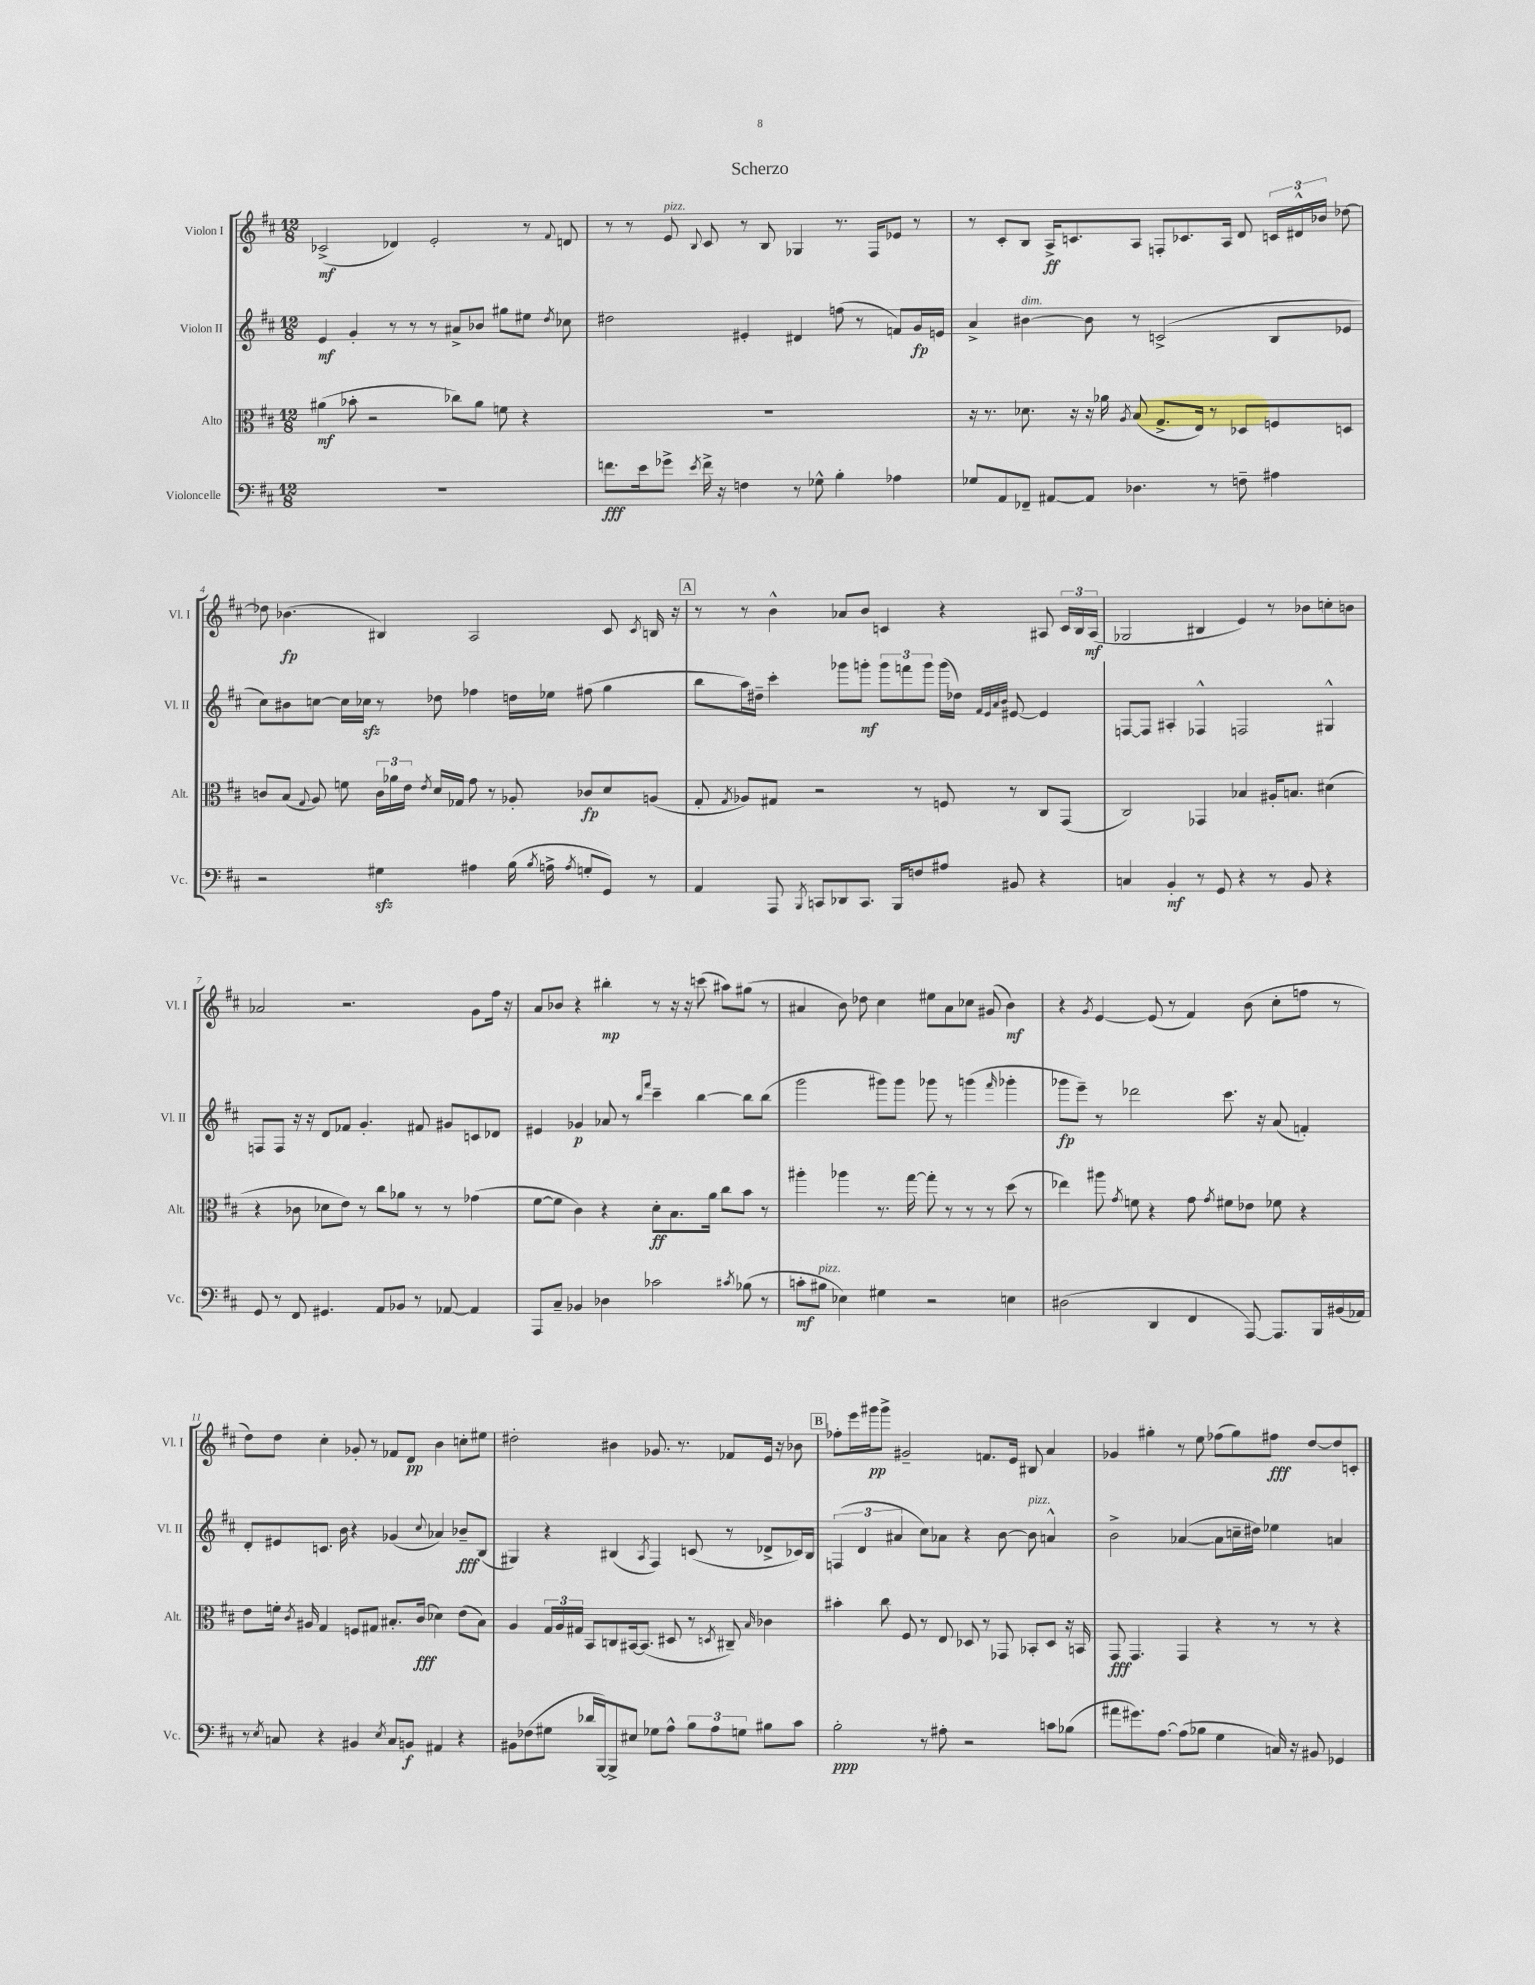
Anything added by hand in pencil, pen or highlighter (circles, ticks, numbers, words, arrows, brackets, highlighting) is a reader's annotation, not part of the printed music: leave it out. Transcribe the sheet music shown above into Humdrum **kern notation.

**kern	**kern	**kern	**kern
*staff4	*staff3	*staff2	*staff1
*clefF4	*clefC3	*clefG2	*clefG2
*k[f#c#]	*k[f#c#]	*k[f#c#]	*k[f#c#]
*M12/8	*M12/8	*M12/8	*M12/8
1.r	(4a#\	4e/	(2c-^/
.	8b-'\	4g'/	.
.	2r	.	.
.	.	8r	4d-/)
.	.	8r	.
.	.	8r	2e'/
.	8cc-\L)	8a#^/L	.
.	8a#\J	8b-/J	.
.	8f\	8gg#\L	.
.	4r	8ee#\J	8r
.	.	8qdd/	8qqf#/
.	.	8cc-\	8d/
=	=	=	=
8.f\L	1.r	2dd#\	8r
.	.	.	8r
16e\k	.	.	.
8g-^\J	.	.	8e/
8qe/	.	.	8qqB/
16f^\	.	.	8c#/
16r	.	.	.
4F\	.	4e#'/	8r
.	.	.	8B/
8r	.	4d#/	4G-/
8G-^^\	.	.	.
4B'\	.	(8ff\	8.r
.	.	8r	.
.	.	.	16F#/LK
4A-\	.	8f/L)	8e-/J
.	.	16g/L	8r
.	.	16e/JJ	.
=	=	=	=
8G-/L	16r	4a^/	8r
.	8.r	.	.
8AA/	.	.	8c#'/L
8FF-~/J	8.d-\	[4b#\	8B/J
[8AA#/L	.	.	16A^/LK
.	16r	.	8.c/
8AA#/]J	16r	8b#\]	.
.	16a-\	.	.
.	8qA/	.	.
4.D-\	(8B/	8r	8A/J
.	8.G^/L	(2c^/	8F'/L
.	.	.	8.c-/
.	16E/Jk)	.	.
8r	8r	.	.
.	.	.	16A/Jk
8F~\	8D-/L	.	8d/
4A#\	8F/	8B/L	24c/LL
.	.	.	24d#^^/
.	.	.	24b-/JJ
.	8D/J	8e-/J	[8dd-\
=	=	=	=
2r	8c/L	8cc#\L)	8dd-\]
.	(8B/J	8b#\	(4.b-\
.	8qqG/	.	.
.	8A/)	[8cc\J	.
.	8f\	16cc\]LL	.
.	.	16cc-\JJ	.
4G#\	24c\LL	8r	4B#/)
.	24a-\	.	.
.	24e\JJ	.	.
.	8qe/	.	.
.	16d/LL	8dd-\	.
.	16G-/JJ	.	.
4A#\	8g\	4ff-\	2A/
.	8r	.	.
(16B\	8A-'/	16dd\LL	.
8qB/	.	.	.
16A^\	.	16ee-\JJ	.
8qA/	.	.	.
8G'/L	8c-/L	(8ff#\	.
8GG/J)	8d/	4gg\	8c#/
.	.	.	8qc#/
8r	(8A/J	.	16B/
.	.	.	16r
=	=	=	=
4AA/	8G'/	8bb\L	8r
.	8qG/	.	.
.	8A-/L)	16aa\L)	8r
.	.	16dd#~\JJ	.
8AAA/	8G#/J	4ccc#'\	4b^^\
8qBBB/	.	.	.
8CC/L	2r	.	.
8DD-/	.	8ggg-\L	8a-/L
8.CC/J	.	8ggg'\J	8b/J
.	.	12ggg\L	4c/
16BBB/LK	.	.	.
.	.	12fff\	.
8F/	8r	.	.
.	.	12ggg\J	.
8A#/J	8F/	(16ggg\LL	4r
.	.	16dd-\JJ)	.
.	.	32qqf#/LLL	.
.	.	32qqe/	.
.	.	32qqa/	.
.	.	32qqb/JJJ	.
8BB#/	8r	[8e#/	.
4r	8C#/L	4e#/]	8A#/
.	(8GG/J	.	24c/LL
.	.	.	24B/
.	.	.	(24A#/JJ
=	=	=	=
4C/	2C#/)	[8F/L	2G-/
.	.	8F/]J	.
4BB'/	.	4A#'/	.
8r	4GG-/	4F-^^/	4B#/
8GG/	.	.	.
4r	4B-/	2F/	4e/)
8r	16A#'/LK	.	8r
.	8.B/J	.	.
8BB/	.	.	8b-\L
4r	(4d#\	4G#^^/	8cc'\
.	.	.	8b\J
=	=	=	=
8GG/	4r	8F/L	2a-/
8r	.	8F/J	.
8FF#/	8c-\	16r	.
.	.	16r	.
4.GG#/	8d-\L	8d/L	.
.	8e\J)	8f-/J	2.r
.	8r	4.g'/	.
8AA/L	8cc#\L	.	.
8BB-/J	8a-\J	.	.
8r	8r	8f#/	.
[8AA-/	8r	8g#/L	.
4AA-/]	(4g-\	8c/	8g\L
.	.	8d-/J	16ff#\Jk
.	.	.	16r
=	=	=	=
8AAA/L	[8f#\L	4e#/	8a/L
8C#~/J	8f#\]J	.	8b-/J
4BB-/	4c#\)	4g-/	4r
4D-\	4r	8a-/	4bb#'\
.	.	8r	.
.	.	16qqbb/LL	.
.	.	16qqfff#/JJ	.
2c-\	8d'\L	4ccc#~\	8r
.	8.B\	.	16r
.	.	.	16r
.	.	[4bb\	(8ccc\
.	16a\Jk	.	.
.	8cc#\L	.	8aa#\L)
8qc#/	.	.	.
(8B-\	8b\J	8bb\]L	(8gg#\J
8r	8r	(8bb\J	8r
=	=	=	=
8c'\L	4aa#'\	2ggg\	4a#/
8B#\J	.	.	.
4E-\)	4aa-\	.	8b\)
.	.	.	8dd-\
4G#\	8.r	8ggg#\L)	4cc#\
.	.	8ggg#\J	.
.	[16gg\	.	.
2r	8gg'\]	8ggg-\	8ee#\L
.	8r	8r	8a#\
.	8r	(4ggg\	8cc-\J
.	8r	.	(8g#/
.	.	16qqfff#/	.
4E\	(8dd\	4ggg-'\	4b\)
.	8r	.	.
=	=	=	=
(2D#\	4ee-\)	8ggg-\L	4r
.	.	8eee~\J)	.
.	.	.	8qg/
.	8aa#\	8r	[4e/
.	8qg/	.	.
.	8f\	2ddd-\	.
4DD/	4r	.	(8e/]
.	.	.	8r
4FF#/	8g\	.	4f#/)
.	8qg/	.	.
.	8f#\L	8.ccc#\	.
[8AAA/)	8e-\J	.	(8b\
.	.	16r	.
8.AAA/]L	8f-\	(8a/	8cc#'\L
.	4r	4f'/)	8ff\J
16BBB/L	.	.	.
(16BB#/	.	.	8r
16AA-/JJ)	.	.	.
=	=	=	=
8r	8e\L	8d'/L	8dd\L)
8qE/	.	.	.
8C/	16f'\Jk	8e#/	8dd\J
.	8qc#/	.	.
.	16A#/	.	.
4r	4G/	8.c/J	4cc#'\
.	.	16b\	.
4BB#/	8F/L	4r	8g-'/
.	8G#/J	.	8r
8qE/	.	.	.
8C/L	8.B#'/L	(4g-/	8f-/L
8BB/J	.	.	8d/J
.	(16c#/Jk	.	.
.	.	8qqcc#/	.
4AA#/	4d-\)	4a-/)	4b\
4r	(8e\L	8b-~/L	8cc'\L
.	8B#\J)	(8B/J	8ee#\J
=	=	=	=
8BB#\L	4A/	4G#/)	2dd#'\
(8F-\	.	.	.
8G#\J	24G/LL	4r	.
.	24A/	.	.
.	24G#/JJ	.	.
16d-/LL	8BB/L	.	.
[16BBB/J)	.	.	.
8BBB^/]	8C/	(4B#/	4b#\
8E#/J	[16BB#/k	.	.
.	(8.BB#/]J	.	.
.	.	8qA/	.
8G-\L	.	4F#/)	8.g-/
8A^^\J	8D#/	.	.
.	.	.	8.r
12B\L	8r	(8c/	.
12A\	.	.	.
.	8qD/	.	.
.	8C#~/)	8r	8f-/L
12G\J	.	.	.
.	16qqB/	.	.
8B#\L	4c-\	8d-^/L	16e/Jk
.	.	.	16r
8c#\J	.	16c-/L)	8b-\
.	.	16B#/JJ	.
=	=	=	=
2B'\	4b#'\	(6F/	8ff-'\L
.	.	.	16eee\L
.	.	6d/	.
.	.	.	16ggg#\J
.	8cc#\	.	8ggg#^\J
.	.	6a#/	.
.	8F#/	.	2g#~/
8r	8r	8cc#\L)	.
8A#'\	8E/	8a-\J	.
2r	8D-/	4r	.
.	8r	.	8.f/L
.	8GG-/	[8b\	.
.	.	.	16e/Jk
.	8BB-'/L	8b\]	8B#/
8c\L	8D-/J	4a^^/	4a/
(8B-\J	16r	.	.
.	16BB/	.	.
=	=	=	=
8a#\L	8GG/	2b^\	4g-/
8.g#\)	4.GG/	.	.
.	.	.	4gg#'\
[8.A\J	.	.	.
(8A\]L	4GG/	([4a-/	8r
8B-\J	.	.	8ee\
4G\	4r	8a-\]L	(8ff-\L
.	.	16cc~\L	8gg#\)
.	.	16dd#\JJ)	.
16C/)	8r	4ee-\	8ff#\J
16r	.	.	.
8BB#/	8r	.	[8dd/L
4GG-/	4r	4a/	8dd/]
.	.	.	8c'/J
==	==	==	==
*-	*-	*-	*-
